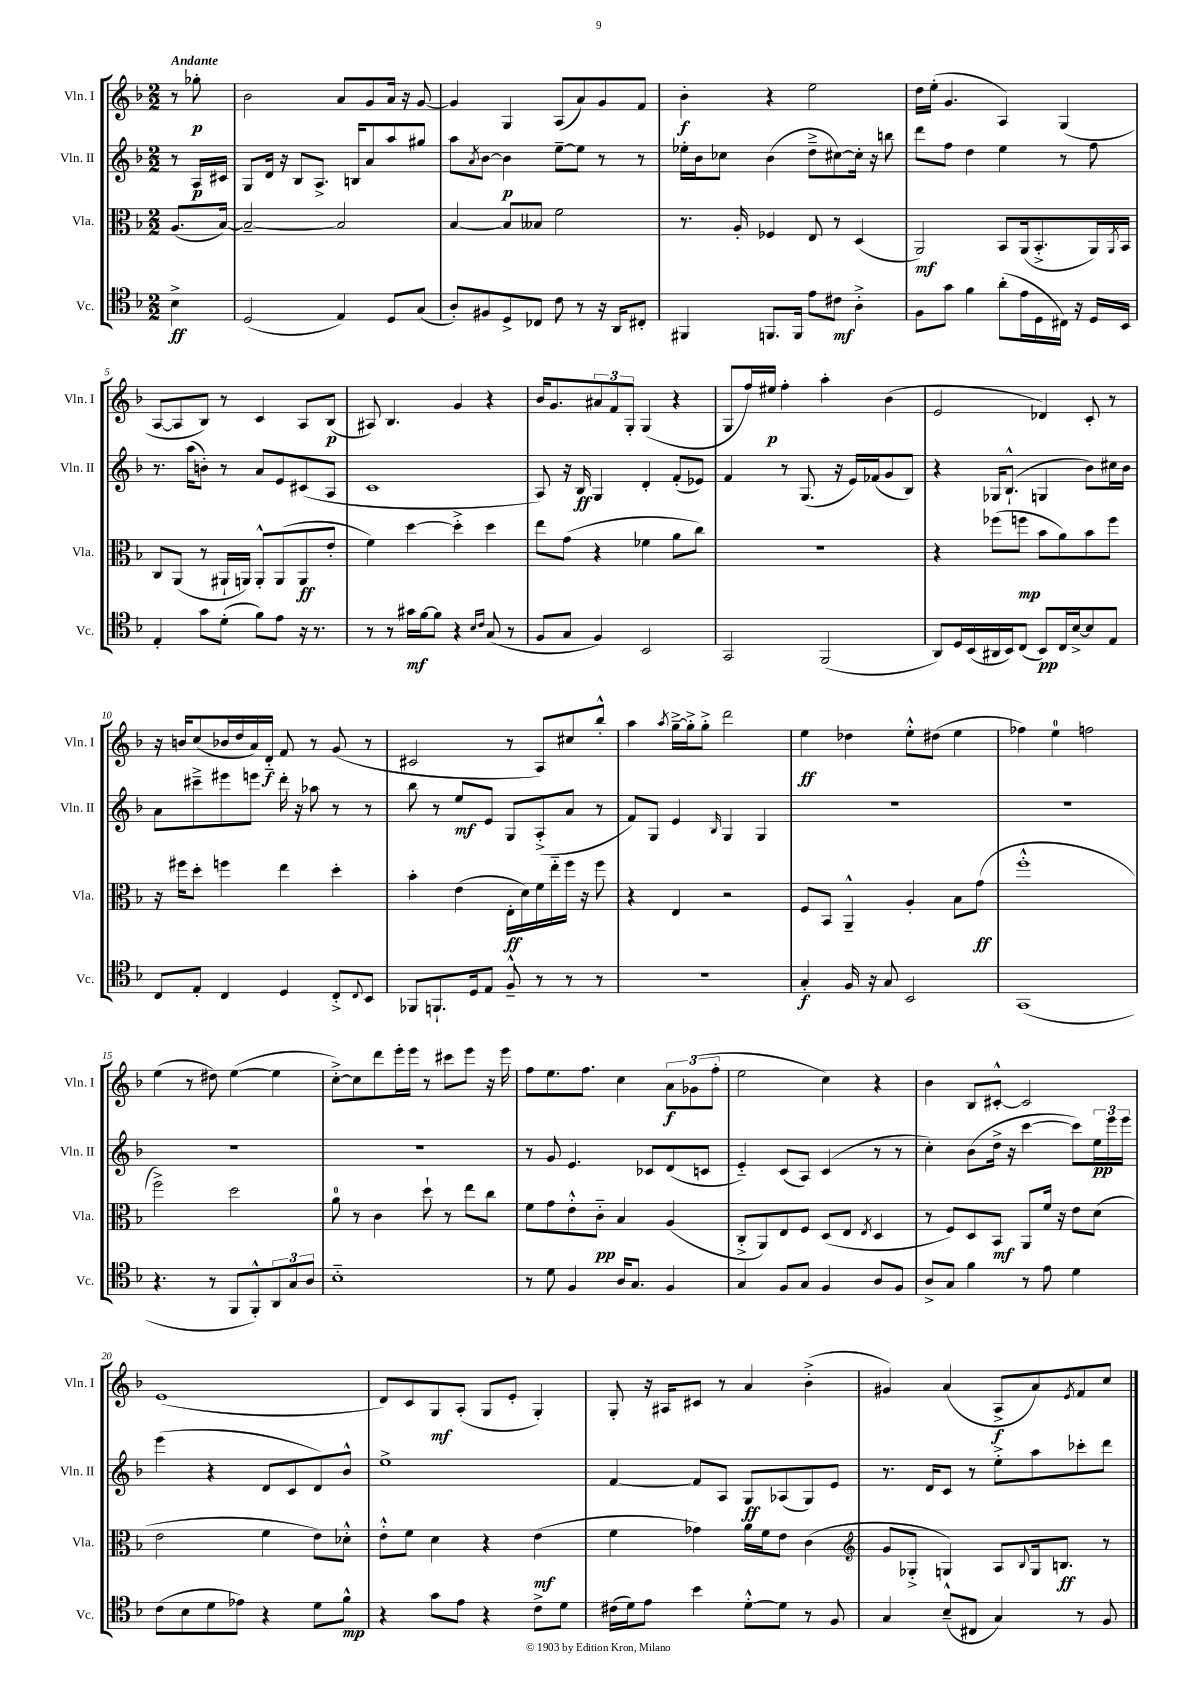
<<
\new StaffGroup <<
\new Staff = "s0" \with { instrumentName = "Vln. I" shortInstrumentName = "Vln. I" } {
    \clef treble \key f \major \numericTimeSignature \time 2/2 \partial 4 \tempo "Andante"
    r8 ges''8-.\p |
    bes'2 a'8 g'8 a'16 r16 g'8~ |
    g'4 g4 a8( a'8) g'8 f'8 |
    bes'4-.\f r4 e''2 |
    d''16 e''16-.( g'4. a4) g4( |
    a8~ a8 bes8) r8 c'4 a8 bes8\p( |
    ais8) bes4. g'4 r4 |
    bes'16 g'8. \tuplet 3/2 { ais'8 f'8 g8-. } g4( r4 |
    g8 f''16) eis''16\p f''4-. a''4-. bes'4( |
    e'2 des'4) c'8-. r8 |
    r16 b'16 c''8( bes'16 d''16 a'16) d'16-_\f f'8 r8 g'8( r8 |
    cis'2 r8 a8) cis''8 bes''8-.-^ |
    a''4 \acciaccatura { a''8 } g''16~---> g''16-.-> g''8-.-> d'''2 |
    e''4\ff des''4 e''8-.-^ dis''8( e''4 |
    fes''4) e''4-0 f''2 |
    e''4( r8 dis''8) e''4~( e''4 |
    c''8~-.->) c''8 d'''8 e'''16-. e'''16 r8 cis'''8 e'''8 r16 e'''16 |
    f''8 e''8. f''8. c''4 \tuplet 3/2 { a'8\f ges'8( f''8-. } |
    e''2 c''4) r4 |
    bes'4 bes8 cis'8~-.-^ cis'2 |
    e'1( |
    d'8) c'8 g8\mf a8-.( g8 e'8-. g4-.) |
    g8-. r16 ais16 cis'8 r8 a'4 bes'4-.->( |
    gis'4) a'4( a8->\f a'8) \acciaccatura { e'8 } f'8 c''8 \bar "|." |
}
\new Staff = "s1" \with { instrumentName = "Vln. II" shortInstrumentName = "Vln. II" } {
    \clef treble \key f \major \numericTimeSignature \time 2/2 \partial 4
    r8 a16\p cis'16 |
    g8 d'16 r16 bes8 a8.-> b16 a'8 a''8 gis''8 |
    a''8 \acciaccatura { a'8 } bes'8~ bes'4\p e''8~-- e''8 r8 r8 |
    ees''16-. bes'16 ces''8 bes'4( d''8---> cis''8~) cis''16-. r16 b''8 |
    d'''8 f''8 d''4 e''4 r8 f''8 |
    r8. a''16( b'8-.) r8 a'8 e'8 cis'8( a8 |
    c'1 |
    a8) r16 bes16\ff g4 d'4-. f'8-.( ees'8) |
    f'4 r8 g8.( r16 e'16) fes'16( g'8 bes8) |
    r4 ges16 bes8.-!-^( g4 bes'8) cis''16 bes'16 |
    a'8 cis'''8---> eis'''8 e'''8 d'''16-. r16 aes''8 r8 r8 |
    bes''8 r8 e''8\mf e'8 g8 a8-.->( a'8 r8 |
    f'8) g8 e'4 \grace { bes16 } g4 g4 |
    R1 |
    R1 |
    R1 |
    R1 |
    r8 g'8 e'4. ces'8 d'8( c'8 |
    e'4-_) c'8( a8) c'4( r8 r8 |
    c''4-.) bes'8( d''16-> r16 c'''4~ c'''8) \tuplet 3/2 { e''16\pp e'''16 e'''16 } |
    e'''4( r4 d'8 c'8 d'8) bes'8-^ |
    e''1-> |
    f'4~ f'8 a8 g8\ff aes8( g8) e'8 |
    r8. d'16 c'8 r8 e''8-.-> a''8 ces'''8-. d'''8 \bar "|." |
}
\new Staff = "s2" \with { instrumentName = "Vla." shortInstrumentName = "Vla." } {
    \clef alto \key f \major \numericTimeSignature \time 2/2 \partial 4
    a8.( bes16~) |
    bes2~-- bes2 |
    bes4~ bes8 beses8 f'2 |
    r8. a16-. fes4 e8 r8 d4( |
    a,2\mf) bes,8 a,16( bes,8.-.-> a,16) \acciaccatura { a,8 } bes,16 |
    c8 a,8( r8 ais,16-! a,16) a,8-.-^ a,8( a,8\ff e'8-. |
    f'4) d''4~ d''4-.-> d''4 |
    e''8 g'8( r4 fes'4 a'8 c''8) |
    R1 |
    r4 fes''8( f''8\mp bes'8 a'8) bes'8 f''8 |
    r16 fis''16 d''8-. f''4 e''4 d''4-. |
    bes'4-. e'4( e16-.\ff d'16) f'16 e''16-_ f''16 r16 f''8 |
    r4 e4 r2 |
    f8 bes,8 a,4---^ a4-. bes8 g'8\ff( |
    f''1-.-^ |
    f''2->) d''2 |
    a'8-0 r8 c'4 d''8-! r8 e''8 c''8 |
    f'8 g'8 e'8-.-^ c'8-_\pp bes4 a4( |
    c8-.-> a,8) e8 f8 d8( e8 \acciaccatura { e8 } d4 |
    r8 f8) d8 bes,8\mf a,8 f'16 r16 e'8 d'8( |
    e'2 f'4 e'8) des'8-.-^ |
    e'8-.-^ f'8 d'4 r4 e'4\mf( |
    f'4 ges'4) a'16 f'16 e'8 c'4( |
    \clef treble g'8 ges8-.-> g4) a8 \appoggiatura { bes8 } g16 b8.\ff r8 \bar "|." |
}
\new Staff = "s3" \with { instrumentName = "Vc." shortInstrumentName = "Vc." } {
    \clef tenor \key f \major \numericTimeSignature \time 2/2 \partial 4
    bes4->\ff |
    d2( e4) d8 g8( |
    a8-.) fis8 d8-> ces8 c'8 r8 r16 a,16 cis8-. |
    fis,4 f,8. f,16 e'8 cis'8\mf a4-.-> |
    f8 g'8 f'4 a'8-.( e'16 d16 cis16) r16 d16 bes,16 |
    e4-. g'8 d'8-.( f'8) e'8 r16 r8. |
    r8 r8 gis'16\mf f'16~ f'8 r4 \grace { bes16 c'16 } g8( r8 |
    f8 g8 f4) bes,2 |
    g,2 f,2( |
    a,8) d16 bes,16( ais,16 bes,16) c8( bes,8\pp) c16 bes16~-> bes8 e8 |
    c8 e8-. c4 d4 c8-.-> \appoggiatura { c8 } bes,8 |
    fes,8 f,8.-! d16 e8 f8---^ r8 r8 r8 |
    R1 |
    g4-.\f f16 r16 g8 bes,2 |
    g,1( |
    r4. r8 f,8 f,8-.-^) \tuplet 3/2 { a,8 g8 a8 } |
    bes1-_ |
    r8 d'8 f4 a16 g8. f4 |
    g4 f8 g8 f4 a8 f8 |
    a8-> g8 f'4 r8 e'8 d'4 |
    c'8( bes8 d'8 ees'8) r4 d'8 f'8-^\mp |
    r4 g'8 e'8 r4 c'8-> d'8 |
    cis'16( d'16) e'8 bes'4 d'8~-.-^ d'8 r8 f8 |
    g4 bes8---^( cis8 g4) r8 f8 \bar "|." |
}
>>
>>
